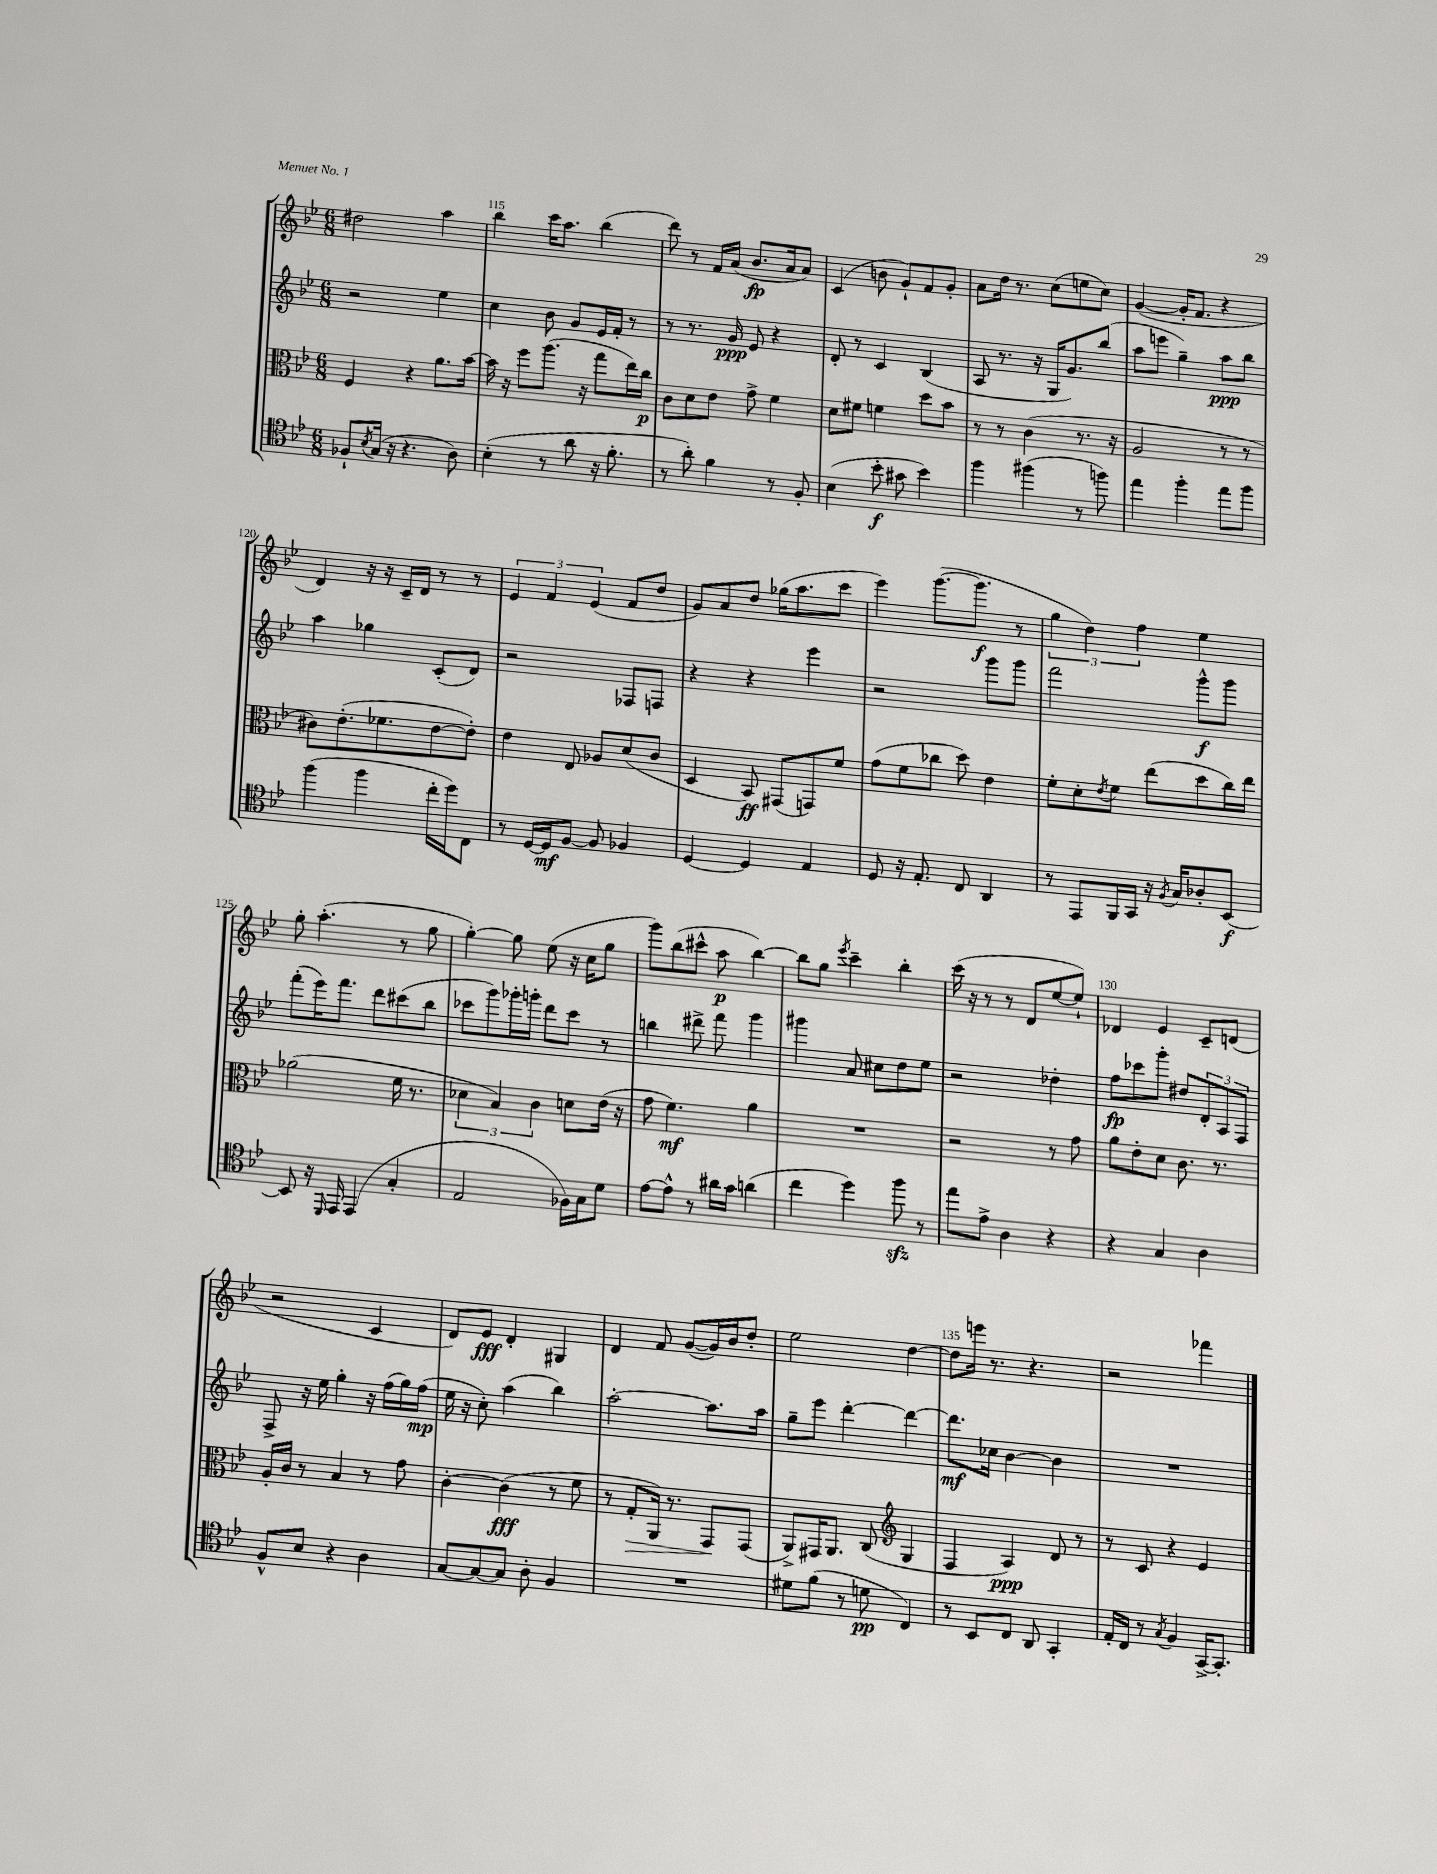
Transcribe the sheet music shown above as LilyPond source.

<<
\new StaffGroup <<
\new Staff = "s0" {
    \clef treble \key bes \major \numericTimeSignature \time 6/8
    dis''2 a''4 |
    bes''4 c'''16 a''8. bes''4( |
    d'''8) r8 f'16 a'16( bes'8.\fp a'16 a'8) |
    c'4( b'8 g'8-!) f'8 g'8-. |
    a'8 d''16 r8. c''8( e''8 c''8) |
    g'4~( g'16-. f'8. r4 |
    d'4) r16 r16 c'16-- d'16 r8 r8 |
    \tuplet 3/2 { ees'4 f'4 ees'4( } f'8 d''8 |
    g'8) a'8 d''8 ges''16( a''8. c'''8 |
    ees'''4) g'''8.~( g'''8.\f r8 |
    \tuplet 3/2 { g''4 d''4) f''4 } ees''4 |
    g''8-. a''4.-.( r8 g''8 |
    g''4~-.) g''8 ees''8( r16 c''16 g''8 |
    g'''8) bes''8( cis'''8-^ a''8\p bes''4~) |
    bes''8 g''8 \acciaccatura { ees'''8 } c'''4-- bes''4-. |
    c'''16( r16 r8 r8 d'8 ees''8~ ees''8-!) |
    des'4 ees'4 c'8-- d'8( |
    r2 c'4 |
    d'8) ees'8\fff d'4-. gis4 |
    d'4 f'8 g'8~( g'16) bes'16 d''8-. |
    ees''2 d''4~ |
    d''8 e'''16 r8. r4. |
    r2 fes'''4 \bar "|." |
}
\new Staff = "s1" {
    \clef treble \key bes \major \numericTimeSignature \time 6/8
    r2 ees''4 |
    c''4 bes'8 g'8 ees'16 f'16-. r8 |
    r8 r8. g'16\ppp ees'8 r4 |
    d'8-. r8 c'4 bes4( |
    a8 r8. r16 g16 g'8.) bes''8( |
    a''8 e'''8 g''4--) a''8\ppp bes''8 |
    a''4 ges''4 c'8-.( d'8) |
    r2 fes8 f8 |
    r4 r4 ees'''4 |
    r2 g'''8 g'''8 |
    f'''2 g'''8-^\f g'''8 |
    f'''8-.( ees'''16) f'''8. d'''8 cis'''8( bes''8 |
    ces'''8 g'''8) ges'''16-. g'''16-. d'''8 ces'''8 r8 |
    b''4 dis'''8-> f'''8 g'''4 |
    gis'''4 a'8 cis''8 d''8 ees''8 |
    r2 des''4-. |
    f''8\fp ces'''8 g'''8-. dis''8 \tuplet 3/2 { d'8-. a8 f8 } |
    f8-> r16 ees''16 g''4-. r16 f''16( g''16) f''16\mp( |
    ees''16 r16 c''8-.) a''4( bes''4) |
    a''2~-. a''8. a''16 |
    g''8-- ees'''8 d'''4~-. d'''4~ |
    d'''8.\mf ces''16 bes'4~ bes'4 |
    R2. \bar "|." |
}
\new Staff = "s2" {
    \clef alto \key bes \major \numericTimeSignature \time 6/8
    f4 r4 a'8. bes'16~ |
    bes'16 r16 f''8 a''8.( r16 g''8 ees''16) c''16\p |
    c'8 d'8 ees'8 g'8-> f'4 |
    d'8 fis'8 f'4 d''8 bes'8 |
    r8 r8 c'4( r8. r16 |
    a2 r8 r8 |
    cis'8) ees'8.-.( fes'8. ees'8~ ees'8-.) |
    ees'4 ees8 aes8 d'8( c'8 |
    d4 bes,8\ff) gis,8( g,8) f'8 |
    g'8( f'8 ces''8 d''8) ees'4 |
    f'8-. d'8-. \acciaccatura { ees'8 } f'8 ees''8( d''8 c''16) ees''16 |
    aes'2( f'16 r8. |
    \tuplet 3/2 { des'4 bes4) c'4 } d'8 ees'16( r16 |
    g'8 f'4.\mf) a'4 |
    R2. |
    r2 r8 g'8 |
    a'8 ees'8-. d'8 c'8. r8. |
    a16-. c'16 r8 bes4 r8 g'8 |
    c'4~-. c'4\fff( r8 f'8 |
    r8 g8-.\> a,16) r8. g,8\! g,8( |
    a,8->) gis,16 a,8. c8( \clef treble g4 |
    f4 a4\ppp) d'8 r8 |
    r8 c'8 r4 ees'4 \bar "|." |
}
\new Staff = "s3" {
    \clef tenor \key bes \major \numericTimeSignature \time 6/8
    fes8-! \acciaccatura { bes8 } g16( r16 r4. a8) |
    bes4-.( r8 a'8 r16 f'8.-. |
    r8 a'8-.) f'4 r8 f8-. |
    bes4( bes'8-.\f gis'8 bes'4) |
    f''4 fis''4( r8 f''8) |
    ees''4 f''4-. ees''8 f''8 |
    f''4( f''4 c''16-. d''16) c8 |
    r8 d16~ d16\mf f8~ f8 fes4 |
    d4~ d4 ees4 |
    d8 r16 ees8.-. c8 a,4 |
    r8 ees,8 f,16 g,16 r16 \acciaccatura { f8 } g16 aes8-. bes,8~\f |
    bes,8 r16 \grace { d,16 } ees,16 ees,4( g4-. |
    ees2 fes16) g16 d'8 |
    ees'8~ ees'8-^ r8 ais'16 g'16 a'4( |
    c''4 d''4) f''8\sfz r8 |
    ees''8 ees'8-> a4 r4 |
    r4 g4 a4 |
    f8-^ bes8 r4 a4 |
    g8~ g8~ g8 a8-. f4 |
    R2. |
    dis'8 f'8( r8 d'8\pp c4) |
    r8 bes,8 c8 a,8 g,4-. |
    ees16-. c16 r8 \acciaccatura { g8 } f4 g,16~-> g,8.-. \bar "|." |
}
>>
>>
\layout { \context { \Score currentBarNumber = #114 \override BarNumber.break-visibility = ##(#f #t #t) barNumberVisibility = #(every-nth-bar-number-visible 5) } }
